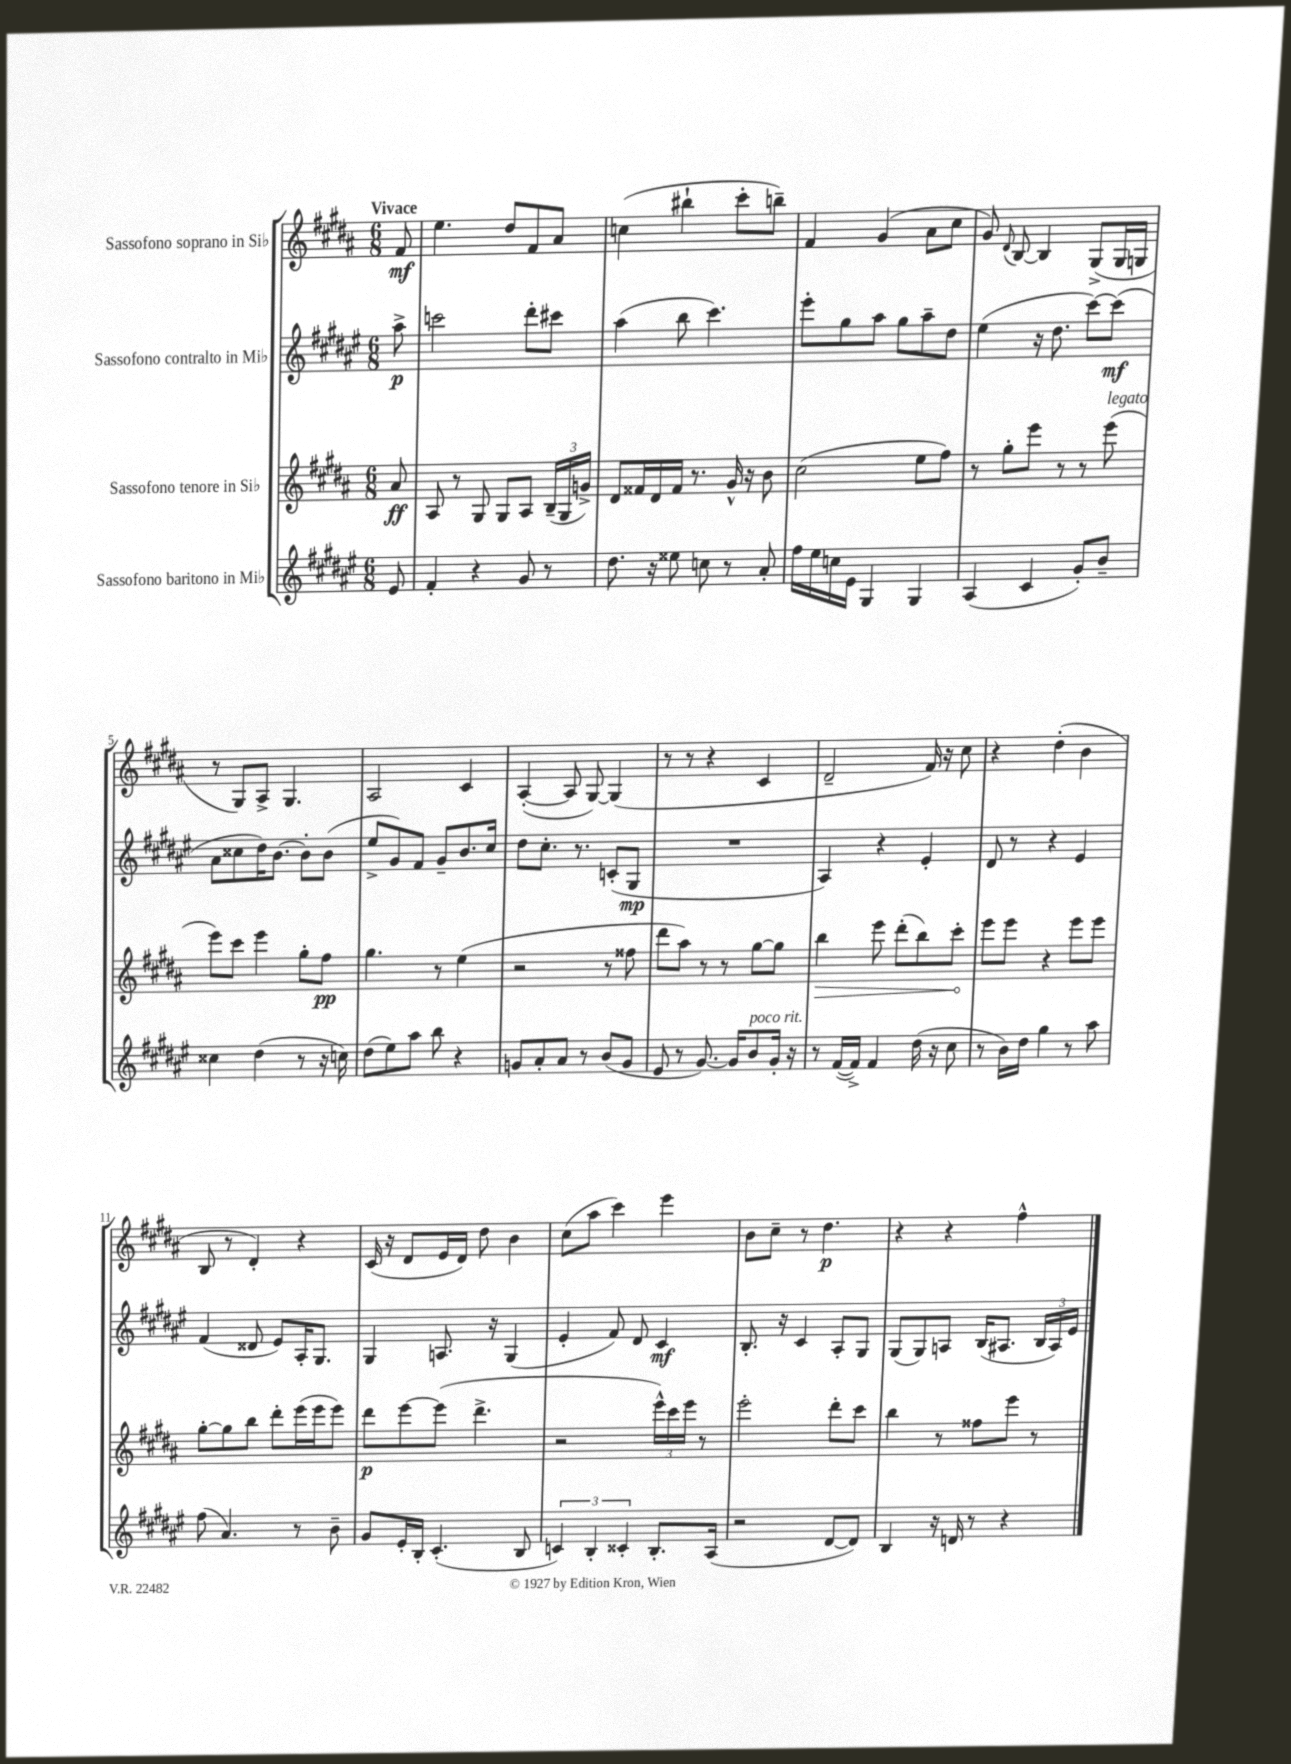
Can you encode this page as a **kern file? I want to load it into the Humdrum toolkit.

**kern	**kern	**dynam	**kern	**dynam	**kern	**dynam
*part4	*part3	*part3	*part2	*part2	*part1	*part1
*staff4	*staff3	*staff3	*staff2	*staff2	*staff1	*staff1
*I"Sassofono baritono in Mi♭	*I"Sassofono tenore in Si♭	*	*I"Sassofono contralto in Mi♭	*	*I"Sassofono soprano in Si♭	*
*clefG2	*clefG2	*	*clefG2	*	*clefG2	*
*k[f#c#g#d#a#e#]	*k[f#c#g#d#a#]	*	*k[f#c#g#d#a#e#]	*	*k[f#c#g#d#a#]	*
*M6/8	*M6/8	*	*M6/8	*	*M6/8	*
=	=	=	=	=	=	=
!	!	!	!	!	!LO:TX:a:B:t=Vivace	!
8e#/	8a#/	ff	8aa#^\	p	8f#/	mf
=1	=1	=1	=1	=1	=1	=1
4f#'/	8A#/	.	2cccn\	.	4.ee\	.
.	8r	.	.	.	.	.
4r	8G#/	.	.	.	.	.
.	8G#/L	.	.	.	8dd#/L	.
8g#/	8A#/J	.	8ddd#'\L	.	8f#/	.
8r	(24B~/LL	.	8ccc#X\J	.	8a#/J	.
.	24G#/	.	.	.	.	.
.	24gn^/JJ)	.	.	.	.	.
=2	=2	=2	=2	=2	=2	=2
8.dd#\	8d#/L	.	(4aa#\	.	(4ccn\	.
.	16f##X/L	.	.	.	.	.
16r	16d#/	.	.	.	.	.
8ee##X\	16f##/JJ	.	8bb\	.	4bb#X`\	.
.	8.r	.	.	.	.	.
8ccn\	.	.	4.ccc#\)	.	.	.
8r	16g#^^/	.	.	.	8ccc#'\L	.
.	16r	.	.	.	.	.
8a#'/	8b\	.	.	.	8bbn~\J)	.
=3	=3	=3	=3	=3	=3	=3
16ff#\LL	(2cc#\	.	8eee#'\L	.	4f#/	.
16ee#\	.	.	.	.	.	.
16ccn\	.	.	8gg#\	.	.	.
16e#\JJ	.	.	.	.	.	.
4G#/	.	.	8aa#\J	.	(4g#/	.
.	.	.	8gg#\L	.	.	.
4G#/	8ee\L	.	8aa#~\	.	8a#\L	.
.	8ff#\J)	.	8dd#\J	.	8cc#\J	.
=4	=4	=4	=4	=4	=4	=4
(4A#/	8r	.	(4ee#\	.	8g#/)	.
.	.	.	.	.	8qqd#/	.
.	8gg#'\L	.	.	.	[8B/	.
4c#/	8eee\J	.	16r	.	4B/]	.
.	.	.	8.dd#\	.	.	.
.	8r	.	.	.	.	.
8g#'/L)	8r	.	[8ccc#\L)	.	(8G#^/L	.
!	!LO:TX:a:i:t=legato	!	!	!	!	!
8b~/J	(8eee\	.	(8ccc#\J]	mf	16G#/L	.
.	.	.	.	.	16Gn/JJ	.
!!LO:LB:g=z
=5	=5	=5	=5	=5	=5	=5
4cc##X\	8eee\L)	.	8a#\L	.	8r	.
.	8ccc#\J	.	8cc##X\	.	8G#/L)	.
(4dd#\	4eee\	.	16dd#\K)	.	8A#^/J	.
.	.	.	[8.b\J	.	.	.
.	.	.	.	.	4.G#/	.
8r	8gg#'\L	.	8b'\L]	.	.	.
16r	8ff#\J	pp	(8b\J	.	.	.
16ccn\)	.	.	.	.	.	.
=6	=6	=6	=6	=6	=6	=6
(8dd#\L	4.gg#\	.	8ee#^/L	.	2A#/	.
8ee#\)	.	.	8g#/)	.	.	.
8aa#\J	.	.	8f#/J	.	.	.
8bb\	8r	.	8g#~/L	.	.	.
4r	(4ee\	.	8.b/	.	4c#/	.
.	.	.	16cc#/Jk	.	.	.
=7	=7	=7	=7	=7	=7	=7
8gn/L	2r	.	8dd#\L	.	([4A#'/	.
8a#'/	.	.	8.cc#'\J	.	.	.
8a#/J	.	.	.	.	8A#/]	.
.	.	.	8.r	.	.	.
8r	.	.	.	.	[8G#/)	.
(8b/L	8r	.	(8cn'/L	.	(4G#/]	.
8g/J	8ff##X\	.	8G#/J	mp	.	.
=8	=8	=8	=8	=8	=8	=8
8e#/	8ddd#\L	.	2.r	.	8r	.
8r	8aa#\J)	.	.	.	8r	.
[8.g#/)	8r	.	.	.	4r	.
.	8r	.	.	.	.	.
16g#/KL]	.	.	.	.	.	.
!LO:TX:a:i:t=poco rit.	!	!	!	!	!	!
8b/	[8gg#\L	.	.	.	4c#/	.
16g#'/Jk	8gg#\J]	.	.	.	.	.
16r	.	.	.	.	.	.
=9	=9	=9	=9	=9	=9	=9
!	!	!LO:HP:b	!	!	!	!
8r	4bb\	>	4A#/)	.	2d#~/	.
([16f#/LL	.	.	.	.	.	.
16f#^/JJ])	.	.	.	.	.	.
4f#/	8eee\	.	4r	.	.	.
.	(8ddd#'\L	.	.	.	.	.
(16dd#\	8bb\)	.	4e#'/	.	16f#/)	.
16r	.	.	.	.	16r	.
8cc#\	8ccc#'\J	.	.	.	8cc#\	.
.	.	]	.	.	.	.
=10	=10	=10	=10	=10	=10	=10
8r	8eee\L	.	8d#/	.	4r	.
16b\LL)	8eee\J	.	8r	.	.	.
16dd#\JJ	.	.	.	.	.	.
4gg#\	4r	.	4r	.	(4dd#'\	.
8r	8eee\L	.	4e#/	.	4b\	.
8aa#\	8eee\J	.	.	.	.	.
!!LO:LB:g=z
=11	=11	=11	=11	=11	=11	=11
(8ff#\	[8gg#'\L	.	(4f#/	.	8B/	.
4.a#/)	8gg#\]	.	.	.	8r	.
.	8bb\J	.	8d##X/	.	4d#'/)	.
.	8ddd#'\L	.	8e#/L)	.	.	.
8r	(16eee\L	.	16A#'/K	.	4r	.
.	16eee\J	.	8.G#/J	.	.	.
8b~\	8eee\J)	.	.	.	.	.
=12	=12	=12	=12	=12	=12	=12
8g#/L	8ddd#\L	p	4G#/	.	(16c#/	.
.	.	.	.	.	16r	.
16e#'/L	[8eee\	.	.	.	8d#/L	.
16B'/JJ	.	.	.	.	.	.
(4.c#'/	(8eee\J]	.	8.An/	.	16e/L	.
.	.	.	.	.	16d#/JJ)	.
.	4.ddd#^\	.	.	.	8dd#\	.
.	.	.	16r	.	.	.
.	.	.	(4G#/	.	4b\	.
8B/	.	.	.	.	.	.
=13	=13	=13	=13	=13	=13	=13
6cn/)	2r	.	4e#'/	.	(8cc#\L	.
.	.	.	.	.	8aa#\J	.
6B'/	.	.	.	.	.	.
.	.	.	8f#/)	.	4ccc#\)	.
6c##X'/	.	.	.	.	.	.
.	.	.	8d#/	.	.	.
8.B'/L	24eee^^\LL)	.	4c#/	mf	4eee\	.
.	24ccc#\	.	.	.	.	.
.	24eee\JJ	.	.	.	.	.
.	8r	.	.	.	.	.
(16A#/Jk	.	.	.	.	.	.
=14	=14	=14	=14	=14	=14	=14
2r	2eee'\	.	8.B'/	.	8b\L	.
.	.	.	.	.	8cc#~\J	.
.	.	.	16r	.	.	.
.	.	.	4c#/	.	8r	.
.	.	.	.	.	4.dd#\	p
[8d#/L	8ddd#'\L	.	8A#'/L	.	.	.
8d#/J])	8ccc#\J	.	8G#/J	.	.	.
=15	=15	=15	=15	=15	=15	=15
4B/	4bb\	.	(8G#/L	.	4r	.
.	.	.	8G#/)	.	.	.
16r	8r	.	8An/J	.	4r	.
16dn/	.	.	.	.	.	.
8r	8ff##X\L	.	(16B/KL	.	.	.
.	.	.	8.A#X/J	.	.	.
4r	8eee\J	.	.	.	4ff#^^\	.
.	8r	.	24B/LL	.	.	.
.	.	.	24A#/)	.	.	.
.	.	.	24e#/JJ	.	.	.
==	==	==	==	==	==	==
*-	*-	*-	*-	*-	*-	*-
